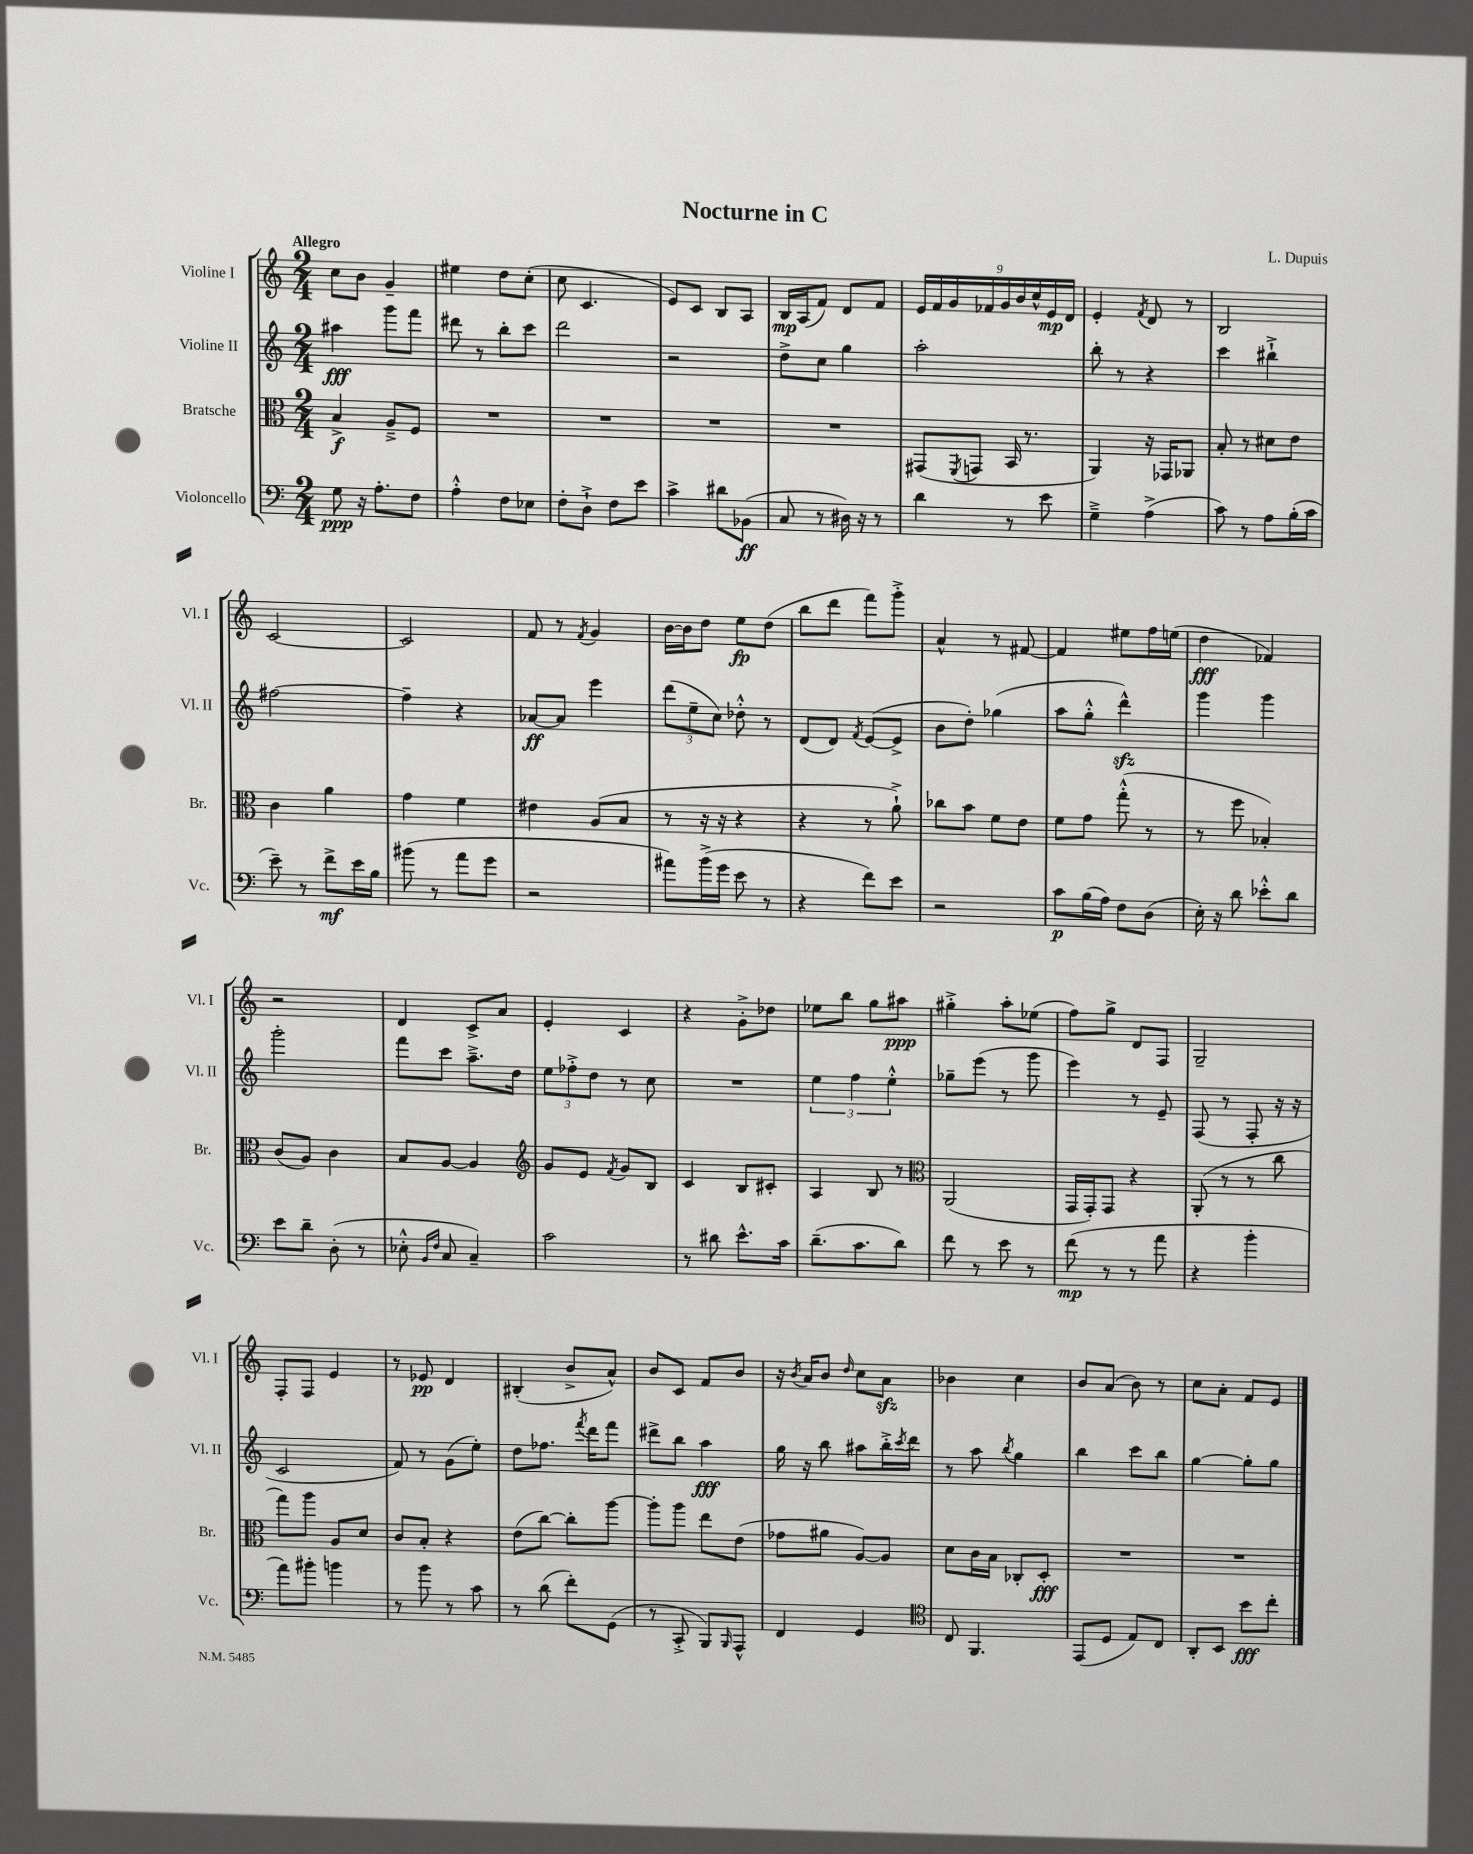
\header { title = "Nocturne in C" composer = "L. Dupuis" }
<<
\new StaffGroup <<
\new Staff = "s0" \with { instrumentName = "Violine I" shortInstrumentName = "Vl. I" } {
    \clef treble \key c \major \numericTimeSignature \time 2/4 \tempo "Allegro"
    c''8 b'8 g'4-- |
    eis''4 d''8 c''8-.( |
    c''8 c'4. |
    e'8) c'8 b8 a8 |
    b16\mp a16( f'8) d'8 f'8 |
    \tuplet 9/8 { e'16 f'16 g'16 fes'16 g'16 b'16 c''16-^ e'16\mp d'16 } |
    e'4-. \acciaccatura { f'8 } d'8 r8 |
    b2 |
    c'2~ |
    c'2 |
    f'8 r8 \acciaccatura { f'8 } g'4 |
    b'16~ b'16 d''8 e''8\fp d''8( |
    b''8 d'''8 f'''8) g'''8-.-> |
    a'4-^ r8 fis'8~ |
    fis'4 eis''8 f''16 e''16( |
    d''4\fff fes'4) |
    r2 |
    d'4 c'8-> a'8 |
    e'4-. c'4 |
    r4 g'8-.-> des''8 |
    ees''8 b''8 g''8 ais''8\ppp |
    gis''4-.-> a''8-. ees''8( |
    f''8) g''8-> d'8 f8 |
    g2-- |
    f8-. f8 e'4 |
    r8 ees'8\pp d'4 |
    bis4-.( b'8-> a'8-^) |
    b'8 c'8 f'8 b'8 |
    r16 \acciaccatura { b'8 } a'16 b'8 \grace { d''16 } c''8 a'8\sfz |
    bes'4 c''4 |
    b'8 a'8( b'8) r8 |
    c''8 a'8-. f'8 e'8 \bar "|." |
}
\new Staff = "s1" \with { instrumentName = "Violine II" shortInstrumentName = "Vl. II" } {
    \clef treble \key c \major \numericTimeSignature \time 2/4
    ais''4\fff g'''8 f'''8 |
    dis'''8 r8 b''8-. c'''8 |
    d'''2 |
    r2 |
    d''8-> c''8 g''4 |
    a''2-. |
    b''8-. r8 r4 |
    c'''4 bis''4-!-> |
    fis''2~ |
    fis''4-- r4 |
    aes'8~\ff aes'8 e'''4 |
    \tuplet 3/2 { d'''8( e''8-- c''8) } des''8-.-^ r8 |
    d'8( d'8) \acciaccatura { f'8 } e'8~( e'8-> |
    b'8 d''8-.) ges''4( |
    a''8 g''8-.-^ d'''4-^\sfz) |
    g'''4 g'''4 |
    g'''2-. |
    f'''8 c'''8 a''8.---> d''16 |
    \tuplet 3/2 { e''8 fes''8-.-> d''8 } r8 c''8 |
    R2 |
    \tuplet 3/2 { e''4 f''4 e''4-.-^ } |
    ges''8-- e'''8( r8 g'''8 |
    e'''4) r8 e'8-- |
    f8( r8 f8-. r16 r16 |
    c'2 |
    f'8) r8 g'8( e''8-.) |
    d''8 fes''8. \acciaccatura { f'''8 } d'''16 f'''8 |
    dis'''8-> b''8 a''4\fff |
    g''16 r16 b''8 ais''8 b''16-.-> \acciaccatura { c'''8 } d'''16 |
    r8 a''8 \acciaccatura { b''8 } g''4 |
    b''4 c'''8 b''8 |
    g''4~ g''8-. g''8 \bar "|." |
}
\new Staff = "s2" \with { instrumentName = "Bratsche" shortInstrumentName = "Br." } {
    \clef alto \key c \major \numericTimeSignature \time 2/4
    b4->\f a8---> f8 |
    R2 |
    R2 |
    R2 |
    R2 |
    gis,8( \acciaccatura { f,8 } g,8 b,16 r8. |
    a,4) r16 ges,16 aes,8 |
    b8-. r8 dis'8 e'8 |
    c'4 a'4 |
    g'4 f'4 |
    eis'4 a8( b8 |
    r8 r16 r16 r4 |
    r4 r8 a'8-!->) |
    ces''8 b'8 f'8 e'8 |
    f'8 g'8 g''8-.-^( r8 |
    r8 f''8 bes4-.) |
    c'8( a8) c'4 |
    b8 a8~ a4 |
    \clef treble g'8 e'8 \acciaccatura { f'8 } g'8 b8 |
    c'4 b8 cis'8-. |
    a4 b8 r8 |
    \clef alto a,2( |
    g,16 g,16-.) g,8 r4 |
    a,8-.( r8 r8 c''8 |
    g''8) a''8 a8 d'8 |
    c'8 b8-. r4 |
    e'8( c''8~) c''8-. a''8~ |
    a''8-. a''8 e''8 e'8( |
    ges'8 ais'8 a8~) a8 |
    d'8 c'16 b16 ces8-. d8-.\fff |
    R2 |
    R2 \bar "|." |
}
\new Staff = "s3" \with { instrumentName = "Violoncello" shortInstrumentName = "Vc." } {
    \clef bass \key c \major \numericTimeSignature \time 2/4
    g8\ppp r16 a8.-. f8 |
    a4-.-^ f8 ees8 |
    f8-. d8-!-> f8 e'8 |
    c'4-> dis'8 bes,8\ff( |
    c8 r8 dis16) r16 r8 |
    d'4 r8 e'8 |
    g4---> a4->( |
    c'8) r8 a8 b16-.( c'16 |
    e'8--) r8 f'8->\mf e'16 b16 |
    bis'8( r8 a'8 g'8 |
    r2 |
    ais'8) b'16->( g'16 e'8 r8 |
    r4 f'8) e'8 |
    r2 |
    c'8\p b16( a16) f8 d8( |
    e16-.) r16 d'8 ees'8-.-^ d'8 |
    e'8 d'8-- d8-.( r8 |
    ees8-.-^ \grace { b,16 f16 } c8 c4--) |
    c'2 |
    r8 dis'8 e'8.-^ c'16 |
    d'8.--( c'8. d'8) |
    f'8 r8 e'8 r8 |
    f'8\mp( r8 r8 a'8 |
    r4 b'4-. |
    a'8) bis'8-. b'4 |
    r8 b'8 r8 c'8 |
    r8 d'8( f'8-.) g,8( |
    r8 c,8-.-> b,,8) \grace { b,,16 } a,,8-^ |
    f,4 g,4 |
    \clef tenor c8 f,4. |
    e,8( d8 e8) c8 |
    a,8-. b,8 b'8\fff c''8-. \bar "|." |
}
>>
>>
\layout { \context { \Score \remove "Bar_number_engraver" } }
